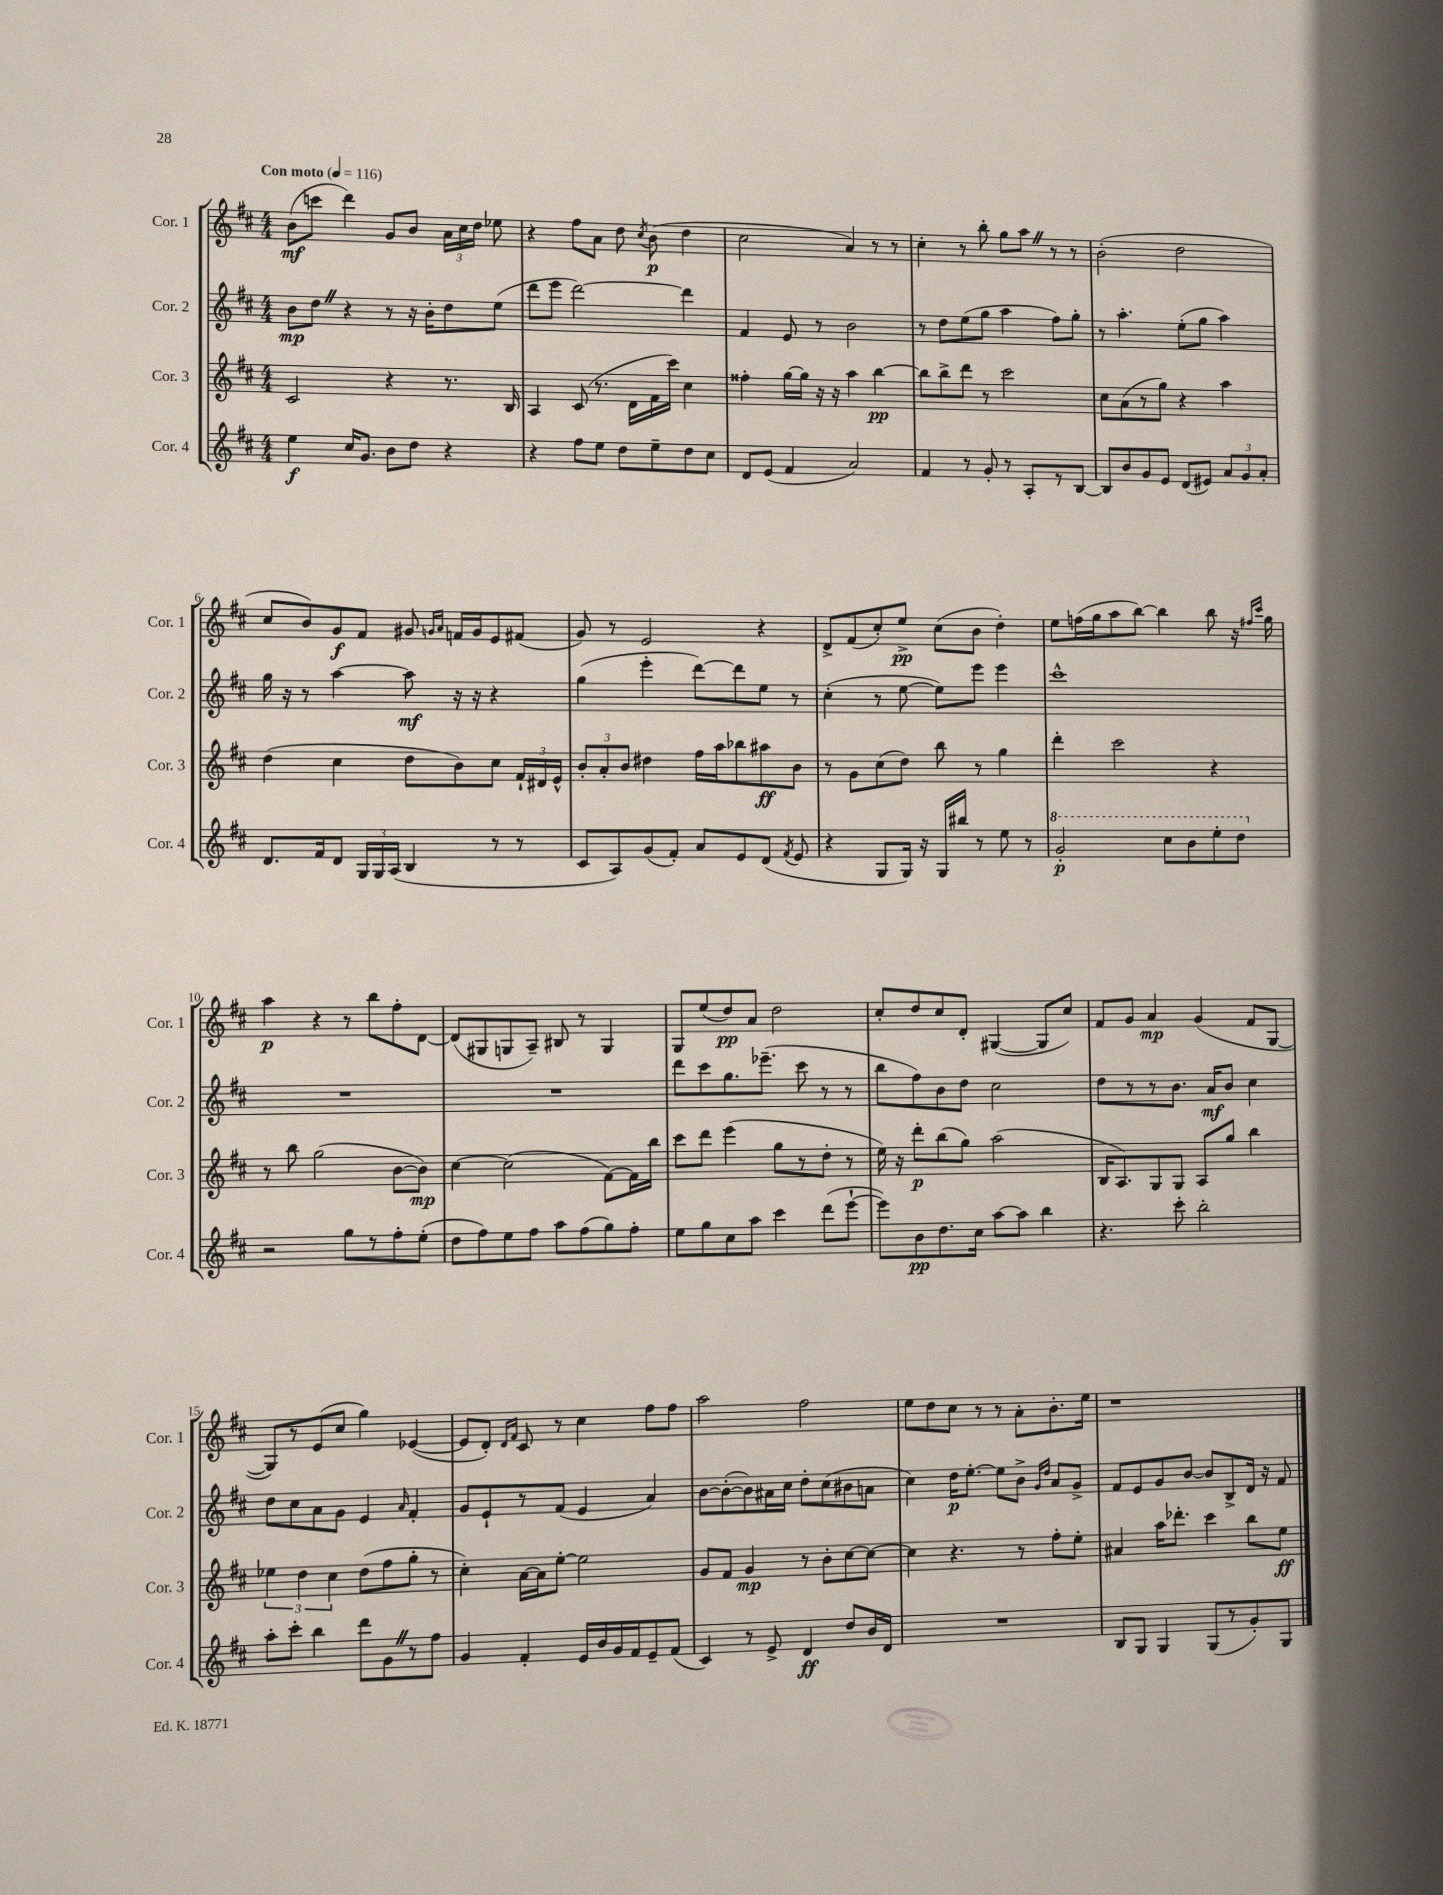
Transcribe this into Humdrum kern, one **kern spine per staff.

**kern	**dynam	**kern	**dynam	**kern	**dynam	**kern	**dynam
*part4	*part4	*part3	*part3	*part2	*part2	*part1	*part1
*staff4	*staff4	*staff3	*staff3	*staff2	*staff2	*staff1	*staff1
*I"Cor. 4	*	*I"Cor. 3	*	*I"Cor. 2	*	*I"Cor. 1	*
*I'Cor. 4	*	*I'Cor. 3	*	*I'Cor. 2	*	*I'Cor. 1	*
*clefG2	*	*clefG2	*	*clefG2	*	*clefG2	*
*k[f#c#]	*	*k[f#c#]	*	*k[f#c#]	*	*k[f#c#]	*
*M4/4	*	*M4/4	*	*M4/4	*	*M4/4	*
*MM116	*	*MM116	*	*MM116	*	*MM116	*
=1	=1	=1	=1	=1	=1	=1	=1
!	!	!	!	!	!	!LO:TX:a:B:t=Con moto	!
4ee\	f	2c#/	.	8b\L	mp	(8b\L	mf
.	.	.	.	8ddZ\J	.	8cccn\J	.
16cc#/KL	.	.	.	4r	.	4ddd\)	.
8.g/J	.	.	.	.	.	.	.
8b\L	.	4r	.	8r	.	8g/L	.
8dd\J	.	.	.	16r	.	8b/J	.
.	.	.	.	16b'\KL	.	.	.
4r	.	8.r	.	8dd\	.	24a\LL	.
.	.	.	.	.	.	24cc#\	.
.	.	.	.	.	.	24dd\JJ	.
.	.	.	.	(8ee\J	.	8ee-X\	.
.	.	16B/	.	.	.	.	.
=2	=2	=2	=2	=2	=2	=2	=2
4r	.	4A/	.	8ddd\L	.	4r	.
.	.	.	.	8eee\J	.	.	.
8ff#\L	.	(8c#/	.	[2ddd\)	.	8ff#\L	.
8ee\J	.	8.r	.	.	.	8a\J	.
8dd\L	.	.	.	.	.	8dd\	.
.	.	16d\LL	.	.	.	.	.
.	.	.	.	.	.	8qcc#/	.
8ee~\	.	16f#\	.	.	.	(8b\	p
.	.	16ccc#\JJ)	.	.	.	.	.
8dd\	.	4cc#\	.	4ddd\]	.	4dd\	.
8cc#\J	.	.	.	.	.	.	.
=3	=3	=3	=3	=3	=3	=3	=3
8d/L	.	4ff##X'\	.	4f#/	.	2cc#\	.
(8e/J	.	.	.	.	.	.	.
4f#/	.	[16gg\LL	.	8e/	.	.	.
.	.	16gg\JJ]	.	.	.	.	.
.	.	16r	.	8r	.	.	.
.	.	16r	.	.	.	.	.
2a/)	.	4aa\	.	2b\	.	4a/)	.
.	.	[4bb\	pp	.	.	8r	.
.	.	.	.	.	.	8r	.
=4	=4	=4	=4	=4	=4	=4	=4
4f#/	.	8bb\L]	.	8r	.	4cc#'\	.
.	.	8bb^\	.	8dd\L	.	.	.
8r	.	8ddd\J	.	(8ee\	.	8r	.
8g'/	.	8r	.	8gg\J	.	8bb'\	.
8r	.	2ccc#\	.	4aa\	.	8gg\L	.
8A'/L	.	.	.	.	.	8aaZ\J	.
8r	.	.	.	8ff#\L)	.	8r	.
[8B/J	.	.	.	8gg'\J	.	8r	.
=5	=5	=5	=5	=5	=5	=5	=5
8B/L]	.	8cc#\L	.	8r	.	(2b'\	.
8b/	.	(8a\	.	4.aa'\	.	.	.
8g/	.	8r	.	.	.	.	.
8e/J	.	8gg\J)	.	.	.	.	.
(8d/L	.	4r	.	(8ee'\L	.	2dd\	.
8e#X/J)	.	.	.	8gg\J	.	.	.
12a/L	.	4aa\	.	4aa\)	.	.	.
12g/	.	.	.	.	.	.	.
12a'/J	.	.	.	.	.	.	.
!!LO:LB:g=z
=6	=6	=6	=6	=6	=6	=6	=6
8.d/L	.	(4dd\	.	16gg\	.	8cc#/L	.
.	.	.	.	16r	.	.	.
.	.	.	.	8r	.	8b/)	.
16f#/k	.	.	.	.	.	.	.
8d/J	.	4cc#\	.	[4aa\	.	8g/	f
24G/LL	.	.	.	.	.	8f#/J	.
24G/	.	.	.	.	.	.	.
(24A/JJ	.	.	.	.	.	.	.
4B/	.	8dd\L	.	8aa\]	mf	8g#X/	.
.	.	.	.	.	.	16qqgn/LL	.
.	.	.	.	.	.	16qqa/JJ	.
.	.	8b\)	.	16r	.	16fn/LL	.
.	.	.	.	16r	.	16g/J	.
8r	.	8cc#\J	.	4r	.	8e/	.
8r	.	24f#`/LL	.	.	.	(8f#X/J	.
.	.	24d#X/	.	.	.	.	.
.	.	24e^^/JJ	.	.	.	.	.
=7	=7	=7	=7	=7	=7	=7	=7
8c#/L	.	12b'/L	.	(4gg\	.	8g/)	.
.	.	12a'/	.	.	.	.	.
8A/)	.	.	.	.	.	8r	.
.	.	12b/J	.	.	.	.	.
(8g/	.	4dd#X\	.	4eee'\	.	2e/	.
8f#'/J)	.	.	.	.	.	.	.
8a/L	.	16ff#\LL	.	[8ddd\L)	.	.	.
.	.	16aa\J	.	.	.	.	.
8e/	.	8bb-X\	.	8ddd\]	.	.	.
(8d/J	.	8aa#X\	ff	8ee\J	.	4r	.
8qf#/	.	.	.	.	.	.	.
8e/	.	8b\J	.	8r	.	.	.
=8	=8	=8	=8	=8	=8	=8	=8
4r	.	8r	.	(4cc#'\	.	8d^/L	.
.	.	8g\L	.	.	.	(8f#/	.
8G/L	.	(8cc#\	.	8r	.	8cc#'/)	.
16G/Jk)	.	8dd\J)	.	[8ee\	.	8ee^/J	pp
16r	.	.	.	.	.	.	.
16G/LL	.	8bb\	.	8ee\L])	.	(8cc#\L	.
16bb#X/JJ	.	.	.	.	.	.	.
8r	.	8r	.	8eee\J	.	8b\J	.
8ee\	.	4gg\	.	4eee\	.	4dd'\)	.
8r	.	.	.	.	.	.	.
=9	=9	=9	=9	=9	=9	=9	=9
*8va	*	*	*	*	*	*	*
2gg'/	p	4ddd'\	.	1ccc#^^	.	8ee\L	.
.	.	.	.	.	.	(16ffn\L	.
.	.	.	.	.	.	16gg\J	.
.	.	2ccc#\	.	.	.	8aa\	.
.	.	.	.	.	.	[8bb\J)	.
8ccc#\L	.	.	.	.	.	4bb\]	.
8bb\	.	.	.	.	.	.	.
8eee'\	.	4r	.	.	.	8bb\	.
8ddd\J	.	.	.	.	.	16r	.
.	.	.	.	.	.	16qqff#X/LL	.
.	.	.	.	.	.	16qqccc#/JJ	.
.	.	.	.	.	.	16gg\	.
!!LO:LB:g=z
=10	=10	=10	=10	=10	=10	=10	=10
*X8va	*	*	*	*	*	*	*
2r	.	8r	.	1r	.	4aa\	p
.	.	8bb\	.	.	.	.	.
.	.	(2gg\	.	.	.	4r	.
8gg\L	.	.	.	.	.	8r	.
8r	.	.	.	.	.	8bb\L	.
8ff#'\	.	[8b\L	.	.	.	8ff#'\	.
(8ee'\J	.	8b\J])	mp	.	.	[8d\J	.
=11	=11	=11	=11	=11	=11	=11	=11
8dd\L	.	[4cc#\	.	1r	.	(8d/L]	.
8ff#\)	.	.	.	.	.	8G#X/	.
8ee\	.	(2cc#\]	.	.	.	8Gn/	.
8ff#\J	.	.	.	.	.	8A~/J)	.
8aa\L	.	.	.	.	.	8B#X/	.
(8ff#\	.	.	.	.	.	8r	.
8gg\)	.	[8f#\L)	.	.	.	4G/	.
8ff#'\J	.	16f#\L]	.	.	.	.	.
.	.	16bb\JJ	.	.	.	.	.
=12	=12	=12	=12	=12	=12	=12	=12
8ee\L	.	8ccc#\L	.	8ddd\L	.	8G/L	.
8gg\	.	8ddd\J	.	8ccc#\	.	(8ee/	.
8cc#\	.	(4eee\	.	8.gg\	.	8dd/)	pp
8aa\J	.	.	.	.	.	8a/J	.
.	.	.	.	(8.eee-X~\J	.	.	.
4ccc#\	.	8gg\L	.	.	.	2dd\	.
.	.	8r	.	8ccc#\	.	.	.
(8ddd\L	.	8dd'\J	.	8r	.	.	.
[8eee`\J	.	8r	.	8r	.	.	.
=13	=13	=13	=13	=13	=13	=13	=13
8eee\L])	.	16ee\)	.	8bb\L	.	8cc#'/L	.
.	.	16r	.	.	.	.	.
8b\	pp	8ddd'\L	p	8ff#\)	.	8dd/	.
8.dd\	.	(8bb\	.	8b\	.	8cc#/	.
.	.	8gg\J)	.	8dd\J	.	8d'/J	.
16cc#\Jk	.	.	.	.	.	.	.
[8aa\L	.	(2aa\	.	2cc#\	.	([4G#X/	.
8aa\J]	.	.	.	.	.	.	.
4bb\	.	.	.	.	.	8G#/L]	.
.	.	.	.	.	.	8cc#/J)	.
=14	=14	=14	=14	=14	=14	=14	=14
4.r	.	16B/KL	.	8dd\L	.	8f#/L	.
.	.	8.A/)	.	.	.	.	.
.	.	.	.	8r	.	8g/J	.
.	.	8G/	.	8r	.	4a/	mp
8ccc#'\	.	8G/J	.	8.b\J	.	.	.
2bb'\	.	8A/L	.	.	.	(4g/	.
.	.	.	.	16a/KL	mf	.	.
.	.	8gg/J	.	8b/J	.	.	.
.	.	4bb\	.	4cc#\	.	8f#/L	.
.	.	.	.	.	.	[8G/J	.
!!LO:LB:g=z
=15	=15	=15	=15	=15	=15	=15	=15
8aa'\L	.	6ee-X\	.	8dd\L	.	8G/L])	.
8ccc#'\J	.	.	.	8cc#\	.	8r	.
.	.	6dd\	.	.	.	.	.
4bb\	.	.	.	8a\	.	(8e/	.
.	.	6cc#\	.	.	.	.	.
.	.	.	.	8g\J	.	8cc#/J	.
8ddd\L	.	(8dd\L	.	4e/	.	4gg\)	.
8gZ\	.	8ff#\	.	.	.	.	.
.	.	.	.	16qqa/	.	.	.
8r	.	8gg'\J	.	4f#'/	.	([4e-X/	.
8ff#\J	.	8r	.	.	.	.	.
=16	=16	=16	=16	=16	=16	=16	=16
4g/	.	4cc#'\)	.	8g/L	.	8e-/L]	.
.	.	.	.	8e`/	.	8d'/J)	.
.	.	.	.	.	.	16qqd/LL	.
.	.	.	.	.	.	16qqf#/JJ	.
4f#'/	.	[16a\LL	.	8r	.	8c#/	.
.	.	16a\J]	.	.	.	.	.
.	.	[8ee'\J	.	(8f#/J	.	8r	.
16e/LL	.	2ee\]	.	4e/	.	4cc#\	.
16b/	.	.	.	.	.	.	.
16g/	.	.	.	.	.	.	.
16f#/J	.	.	.	.	.	.	.
8e~/	.	.	.	4a/)	.	8ff#\L	.
(8f#/J	.	.	.	.	.	8ff#\J	.
=17	=17	=17	=17	=17	=17	=17	=17
4c#/)	.	8g/L	.	[8b\L	.	2aa\	.
.	.	8f#/J	.	(8b'\_	.	.	.
8r	.	4g/	mp	8b\])	.	.	.
8e^/	.	.	.	16a#X\L	.	.	.
.	.	.	.	16cc#\JJ	.	.	.
4d/	ff	8r	.	8dd'\L	.	2ff#\	.
.	.	8b'\L	.	(8cc#\	.	.	.
8dd/L	.	[8cc#\	.	8b#X\	.	.	.
16b/L	.	8cc#\J_	.	8an\J	.	.	.
16d/JJ	.	.	.	.	.	.	.
=18	=18	=18	=18	=18	=18	=18	=18
1r	.	4cc#\]	.	4cc#\)	.	8ee\L	.
.	.	.	.	.	.	8dd\	.
.	.	4.r	.	16dd\KL	p	8cc#\J	.
.	.	.	.	[8.ee'\J	.	.	.
.	.	.	.	.	.	8r	.
.	.	.	.	8ee\L]	.	8r	.
.	.	8r	.	8b^\J	.	8a'\L	.
.	.	.	.	16qqg/LL	.	.	.
.	.	.	.	16qqdd/JJ	.	.	.
.	.	8ff#'\L	.	8a/L	.	8.b'\	.
.	.	8ee'\J	.	8g^/J	.	.	.
.	.	.	.	.	.	16ee\Jk	.
=19	=19	=19	=19	=19	=19	=19	=19
8B/L	.	4a#X/	.	8f#/L	.	1r	.
8G/J	.	.	.	8e/	.	.	.
4G/	.	16aa\KL	.	8g/	.	.	.
.	.	8.ddd-X'\J	.	.	.	.	.
.	.	.	.	[8b/J	.	.	.
(8G/L	.	4ccc#\	.	8b/L]	.	.	.
8r	.	.	.	8B^/	.	.	.
8g'/)	.	8bb\L	.	16d/Jk	.	.	.
.	.	.	.	16r	.	.	.
8G/J	.	8ee\J	ff	8f#/	.	.	.
==	==	==	==	==	==	==	==
*-	*-	*-	*-	*-	*-	*-	*-
